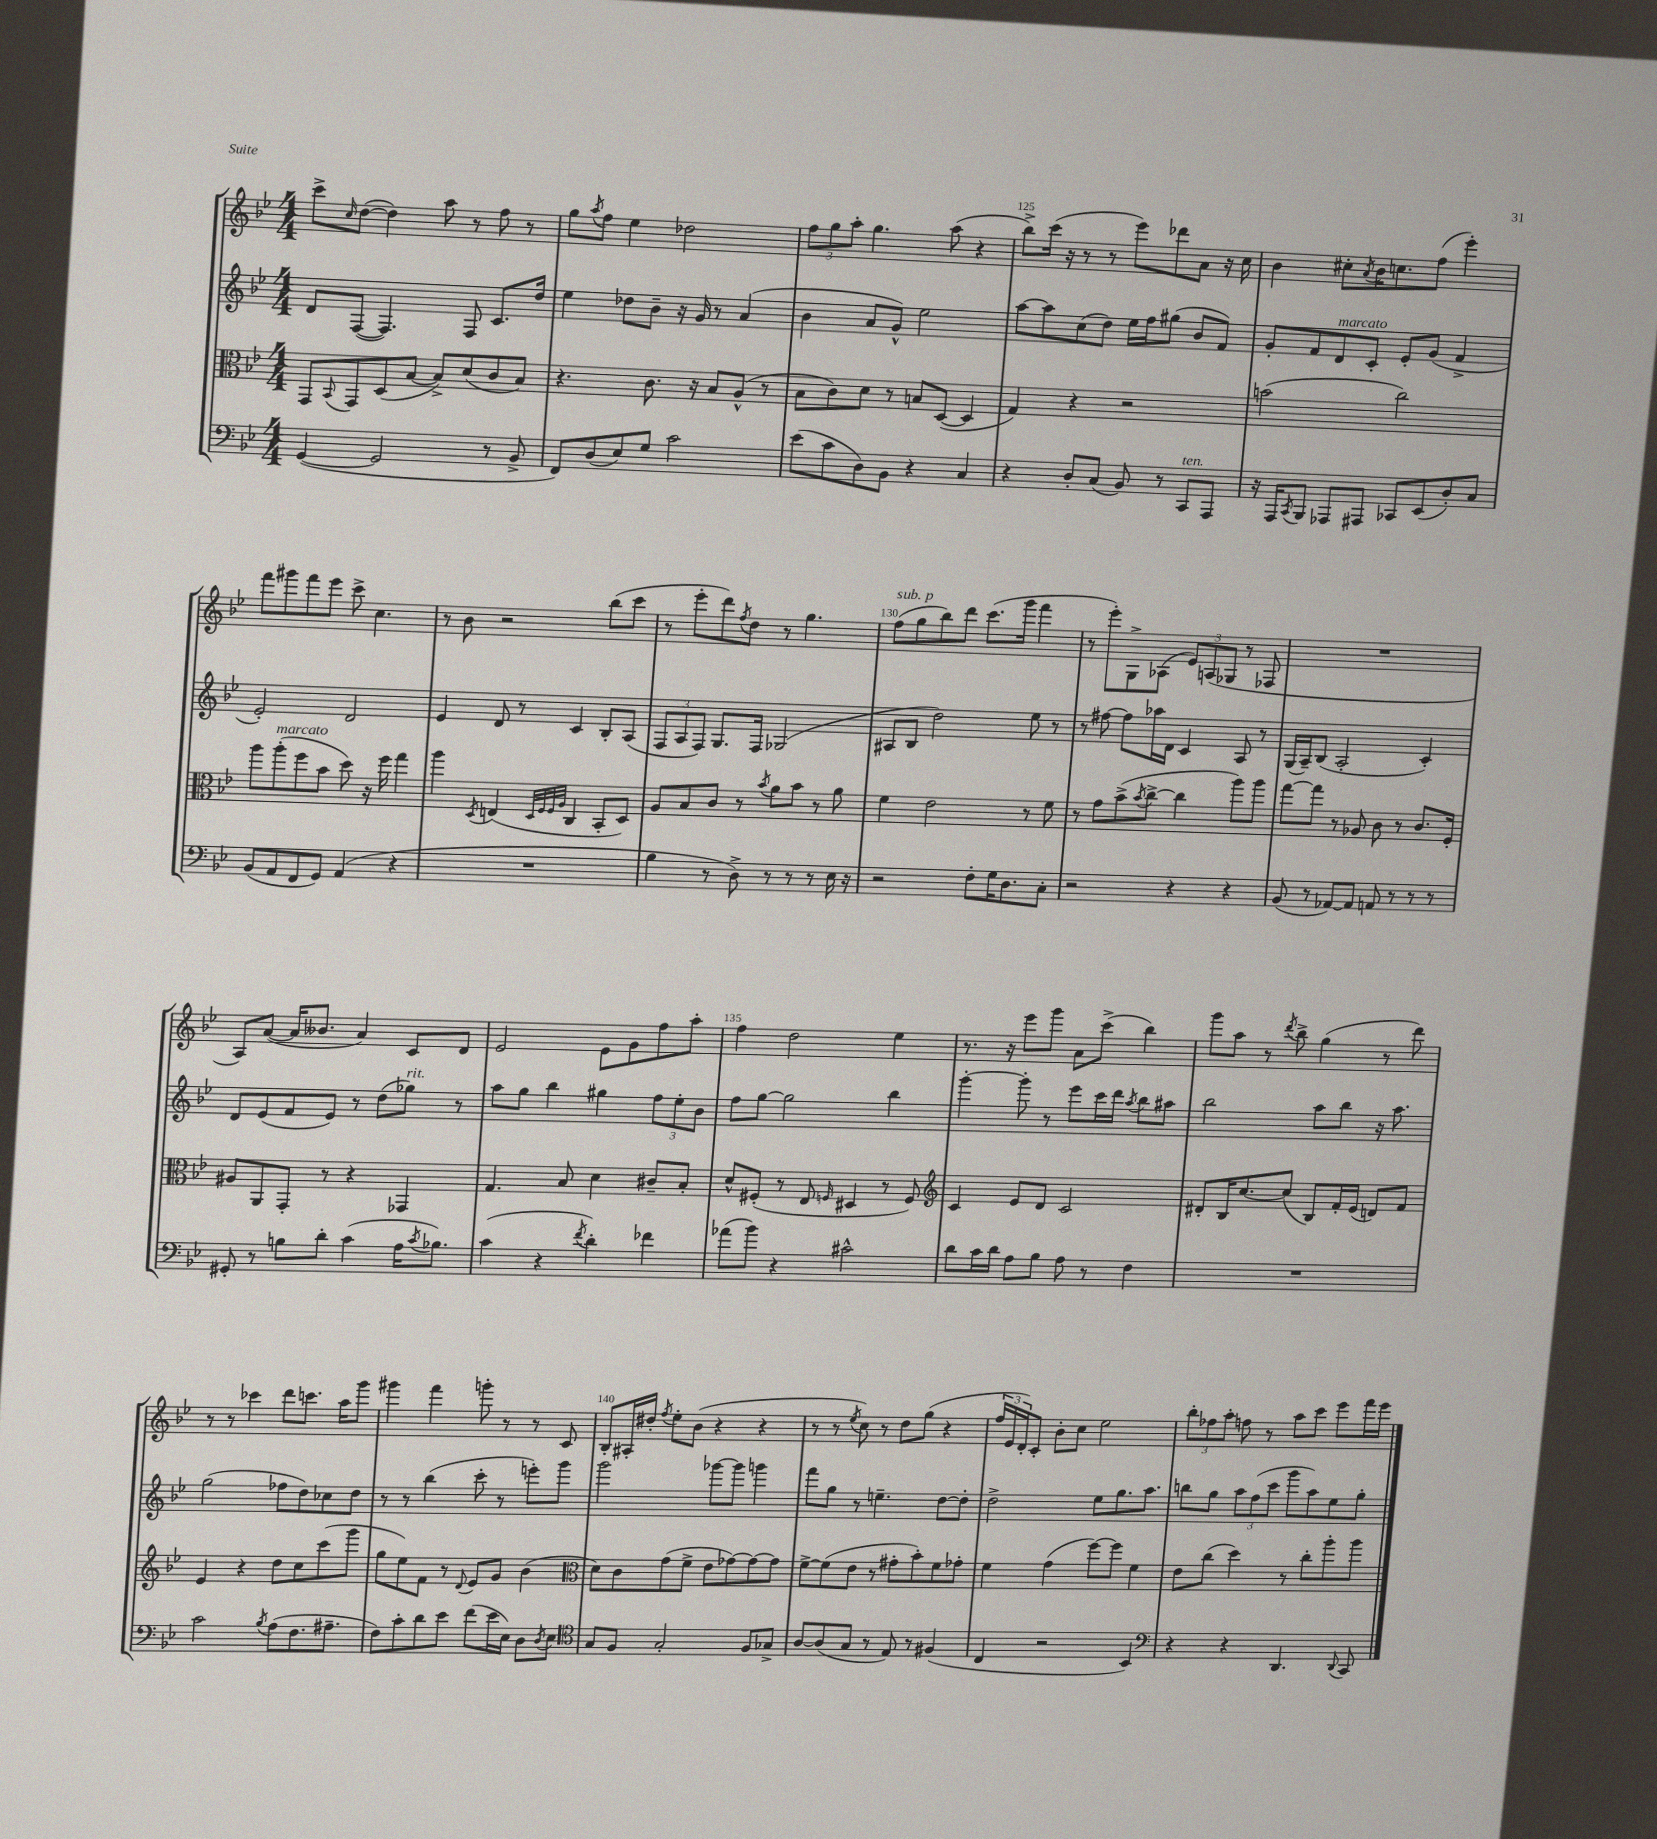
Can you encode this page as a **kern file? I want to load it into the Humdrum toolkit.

**kern	**kern	**kern	**kern
*staff4	*staff3	*staff2	*staff1
*clefF4	*clefC3	*clefG2	*clefG2
*k[b-e-]	*k[b-e-]	*k[b-e-]	*k[b-e-]
*M4/4	*M4/4	*M4/4	*M4/4
([4GG/	8GG/L	8d/L	8ccc^\L
.	8qqBB-/	.	16qqcc/
.	8GG/	([8F/J	([8dd\J
2GG/]	(8D/	4.F/])	4dd\])
.	[8B-/J	.	.
.	8B-^/]L)	.	8aa\
.	(8d/	8F/	8r
8r	8c/	8.c/L	8ff\
8BB-^/	8B-/J)	.	8r
.	.	16dd/Jk	.
=	=	=	=
8FF/L)	4.r	4ee-\	8gg\L
.	.	.	8qaa/
(8D/	.	.	8ff\J
8E-/)	.	8dd-\L	4ee-\
8G/J	8.c\	8b-~\J	.
2c\	.	16r	2dd-\
.	16r	16g/	.
.	8B-/L	8r	.
.	(8A^^/J	(4a/	.
.	8r	.	.
=	=	=	=
(8e-\L	8B-\L	4b-\	12ff\L
.	.	.	12gg\
8c\	8c\)	.	.
.	.	.	12aa'\J
8D\)	8d\J	8a/L	4.gg\
8BB-\J	8r	8g^^/J)	.
4r	8B/L	2ee-\	.
.	([8D/J	.	(8aa\
4C/	4D/]	.	4r
=	=	=	=
4r	4G/)	[8aa\L	8bb-^\L)
.	.	8aa\]	(16ccc\Jk
.	.	.	16r
8D'/L	4r	(8cc\	8r
(8C/J	.	8dd\J)	8r
8BB-/)	2r	16ee-\LL	8eee-\L)
.	.	16ff\J	.
8r	.	(8gg#\J	8ddd-\
8CC/L	.	8b-/L	8a\J
8AAA/J	.	8f/J)	16r
.	.	.	16cc\
=	=	=	=
16r	(2b\	8g'/L	4b-\
16AAA/LK	.	.	.
8qCC/	.	.	.
8BBB-/J	.	8f/	.
8AAA-/L	.	8d/	8cc#'\L
.	.	.	8qa/
8AAA#/J	.	8c'/J	16b-\K
.	.	.	8.cc\
8CC-/L	2cc\)	8e-'/L	.
(8EE-/	.	(8g/J	(8ff\J
8D'/)	.	4f^/	4eee-'\)
8C/J	.	.	.
=	=	=	=
(8BB-/L	8aa\L	2e-'/)	8fff\L
8AA/	(8aa'\	.	8ggg#\
8FF/	8ff\	.	8fff\
8GG/J)	8b-\J	.	8eee-\J
(4AA/	8dd\)	2d/	8ccc^\
.	16r	.	4.cc\
.	16ff\	.	.
4r	4gg\	.	.
=	=	=	=
1r	4aa\	4e-/	8r
.	.	.	8b-\
.	8qD/	.	.
.	(4E/	8d/	2r
.	.	8r	.
.	32qqD/LLL	.	.
.	32qqF/	.	.
.	32qqF/	.	.
.	32qqA/JJJ	.	.
.	4C/	4c/	.
.	8BB-'/L	8B-'/L	(8bb-\L
.	8D/J)	(8A/J	8ccc\J
=	=	=	=
4B-\	8A/L	12F/L	8r
.	.	12A/	.
.	8B-/	.	8eee-'\L
.	.	12F/J)	.
8r	8c/J	8.G/L	8ddd\)
.	.	.	8qff/
8D^\)	8r	.	8dd\J
.	.	16F/Jk	.
.	8qb-/	.	.
8r	8a\L	(2G-/	8r
8r	8b-\J	.	4.gg\
8r	8r	.	.
16E-\	8a\	.	.
16r	.	.	.
=	=	=	=
2r	4f\	8A#/L	(8ff\L
.	.	8B-/J	8gg\
.	2e-\	2dd\)	8bb-\)
.	.	.	8ddd\J
8F'\L	.	.	(8.ccc\L
16G\K	.	.	.
8.D\	.	.	16ggg\Jk
.	8r	8ee-\	4fff\
8C'\J	8f\	8r	.
=	=	=	=
2r	8r	8r	8r
.	8g\L	[8ff#\	8eee-'\L)
.	(8b-^\	8ff#\]L	8G^\
.	8qb-/	.	.
.	[8cc^\J	16aa-\L	(8A-\J
.	.	16d\JJ	.
4r	4cc\]	4c/	12e-/L)
.	.	.	(12A/
.	.	.	12G-/J
4r	8aa\L)	8A/	8r
.	8aa\J	8r	8F-/
=	=	=	=
(8BB-/	[8gg\L	(16G/LL	1r
.	.	16A~/J)	.
8r	8gg\]J	(8B-/J	.
[8AA-/L)	8r	2A'/	.
8AA-/]J	8A-/	.	.
8AA/	8c\	.	.
8r	8r	.	.
8r	8.c/L	4c'/)	.
8r	.	.	.
.	16F'/Jk	.	.
=	=	=	=
8GG#'/	8A#/L	8d/L	8A/L)
8r	8AA/	(8e-/	([8a/J
8B\L	8GG'/J	8f/	16a/]LK
.	.	.	8.b--/J
8d'\J	8r	8e-/J)	.
(4c\	4r	8r	4a/)
.	.	(8dd\L	.
16A\LK	4GG-/	8gg-\J)	8c/L
8qc/	.	.	.
8.B-\J)	.	.	.
.	.	8r	8d/J
=	=	=	=
(4c\	4.G/	8aa\L	2e-/
.	.	8gg\J	.
4r	.	4bb-\	.
.	8B-/	.	.
8qf/	.	.	.
4d'\)	4d\	4gg#\	8e-\L
.	.	.	8g\
4f-\	8c#~/L	12ff\L	8ff\
.	.	12ee-'\	.
.	8B-'/J	.	8aa'\J
.	.	12b-\J	.
=	=	=	=
(8a-\L	8d^^/L	8ff\L	4ff\
8b-\J)	(8F#'/J	[8gg\J	.
4r	8r	2gg\]	2dd\
.	8E-/	.	.
.	16qqF/	.	.
2c#^^\	4D#/	.	.
.	8r	4bb-\	4ee-\
.	8F/)	.	.
=	=	=	=
*	*clefG2	*	*
8d\L	4c/	[4ggg'\	8.r
16c\L	.	.	.
16d\JJ	.	.	16r
8A\L	8e-/L	8ggg'\]	8eee-\L
8B-\J	8d/J	8r	8ggg\J
8A\	2c/	8eee-\L	8a\L
8r	.	16ccc\L	(8ccc^\J
.	.	16ddd\JJ	.
.	.	8qaa/	.
4F\	.	8bb-\L	4bb-\)
.	.	8aa#\J	.
=	=	=	=
1r	8d#'/L	2bb-\	8ggg\L
.	16B-/K	.	8aa\J
.	[8.cc/	.	.
.	.	.	8r
.	.	.	8qddd/
.	(8cc/]J	.	8bb-^\
.	8B-/L)	8aa\L	(4gg\
.	16f'/L	8bb-\J	.
.	(16e-/JJ	.	.
.	8d/L)	16r	8r
.	.	8.aa\	.
.	8f/J	.	8ddd\)
=	=	=	=
2c\	4e-/	(2gg\	8r
.	.	.	8r
.	4r	.	4ccc-\
8qB-/	.	.	.
(8A\L	8dd\L	8ff-\L	8ddd\L
8.F\	8cc\	8dd\)	8.ccc\J
.	(8ccc\	8cc-\	.
8.A#~\J	.	.	16aa\LK
.	8ggg\J	8dd\J	8ggg\J
=	=	=	=
8F\L)	8gg\L	8r	4ggg#\
8c'\	8ee-\)	8r	.
8d\	8f\J	(4bb-\	4fff\
8e-\J	8r	.	.
.	8qqd/	.	.
(8f\L	8e-/L	8ccc'\	8ggg'\
16e-\L	8g/J	8r	8r
16E-\JJ)	.	.	.
8D\L	(4b-\	8eee'\L)	8r
8qD/	.	.	.
8E-\J	.	8ggg\J	8c/
=	=	=	=
*clefC4	*clefC3	*	*
8G/L	8d\L)	2ggg\	8B-'/L
8F/J	8c\	.	16A#'/L
.	.	.	16dd#'/JJ
.	.	.	8qff/
2G'/	(8g\	.	8ee-'\L
.	8f^\J	.	(8b-\J
.	8e-\L	[8ggg-\L	4r
.	[8g-\)	8ggg-\]J	.
8F/L	8g-\_	4ggg\	4r
8G-^/J	8g-\]J	.	.
=	=	=	=
[8A/L	[8f^\L	8fff\L	8r
(8A/]	(8f\]	8gg\J	8r
.	.	.	8qee-/
8G/J	8e-\J	8r	8cc\)
8r	8r	4.ee~\	8r
8E-/)	8g#'\L	.	8dd\L
8r	8b-'\)	.	(8gg\J
(4F#/	8f\	[8dd\L	4r
.	8g-'\J	8dd'\]J	.
=	=	=	=
4C/	4f\	2dd^\	24ff/LL
.	.	.	24e-/
.	.	.	24d'/J)
.	.	.	8c'/J
2r	(4g\	.	8b-'\L
.	.	.	8cc\J
.	[8ff\L)	8ee-\L	2ee-\
.	8ff\]J	8.gg\	.
4BB-/)	4f\	.	.
.	.	8.aa\J	.
=	=	=	=
*clefF4	*	*	*
4r	8e-\L	8bb\L	12bb-'\L
.	.	.	12ff-\
.	(8cc\J	8gg\J	.
.	.	.	12aa'\J
4r	4dd\)	12aa\L	8ff\
.	.	(12ff\	.
.	.	.	8r
.	.	12ccc\J	.
4.DD/	8r	8ggg\L	8aa\L
.	8cc'\L	8aa\)	8ccc\J
.	8aa'\	8ee-\	8eee-\L
8qqDD/	.	.	.
8CC/	8aa\J	8gg'\J	16fff\L
.	.	.	16eee-\JJ
==	==	==	==
*-	*-	*-	*-
